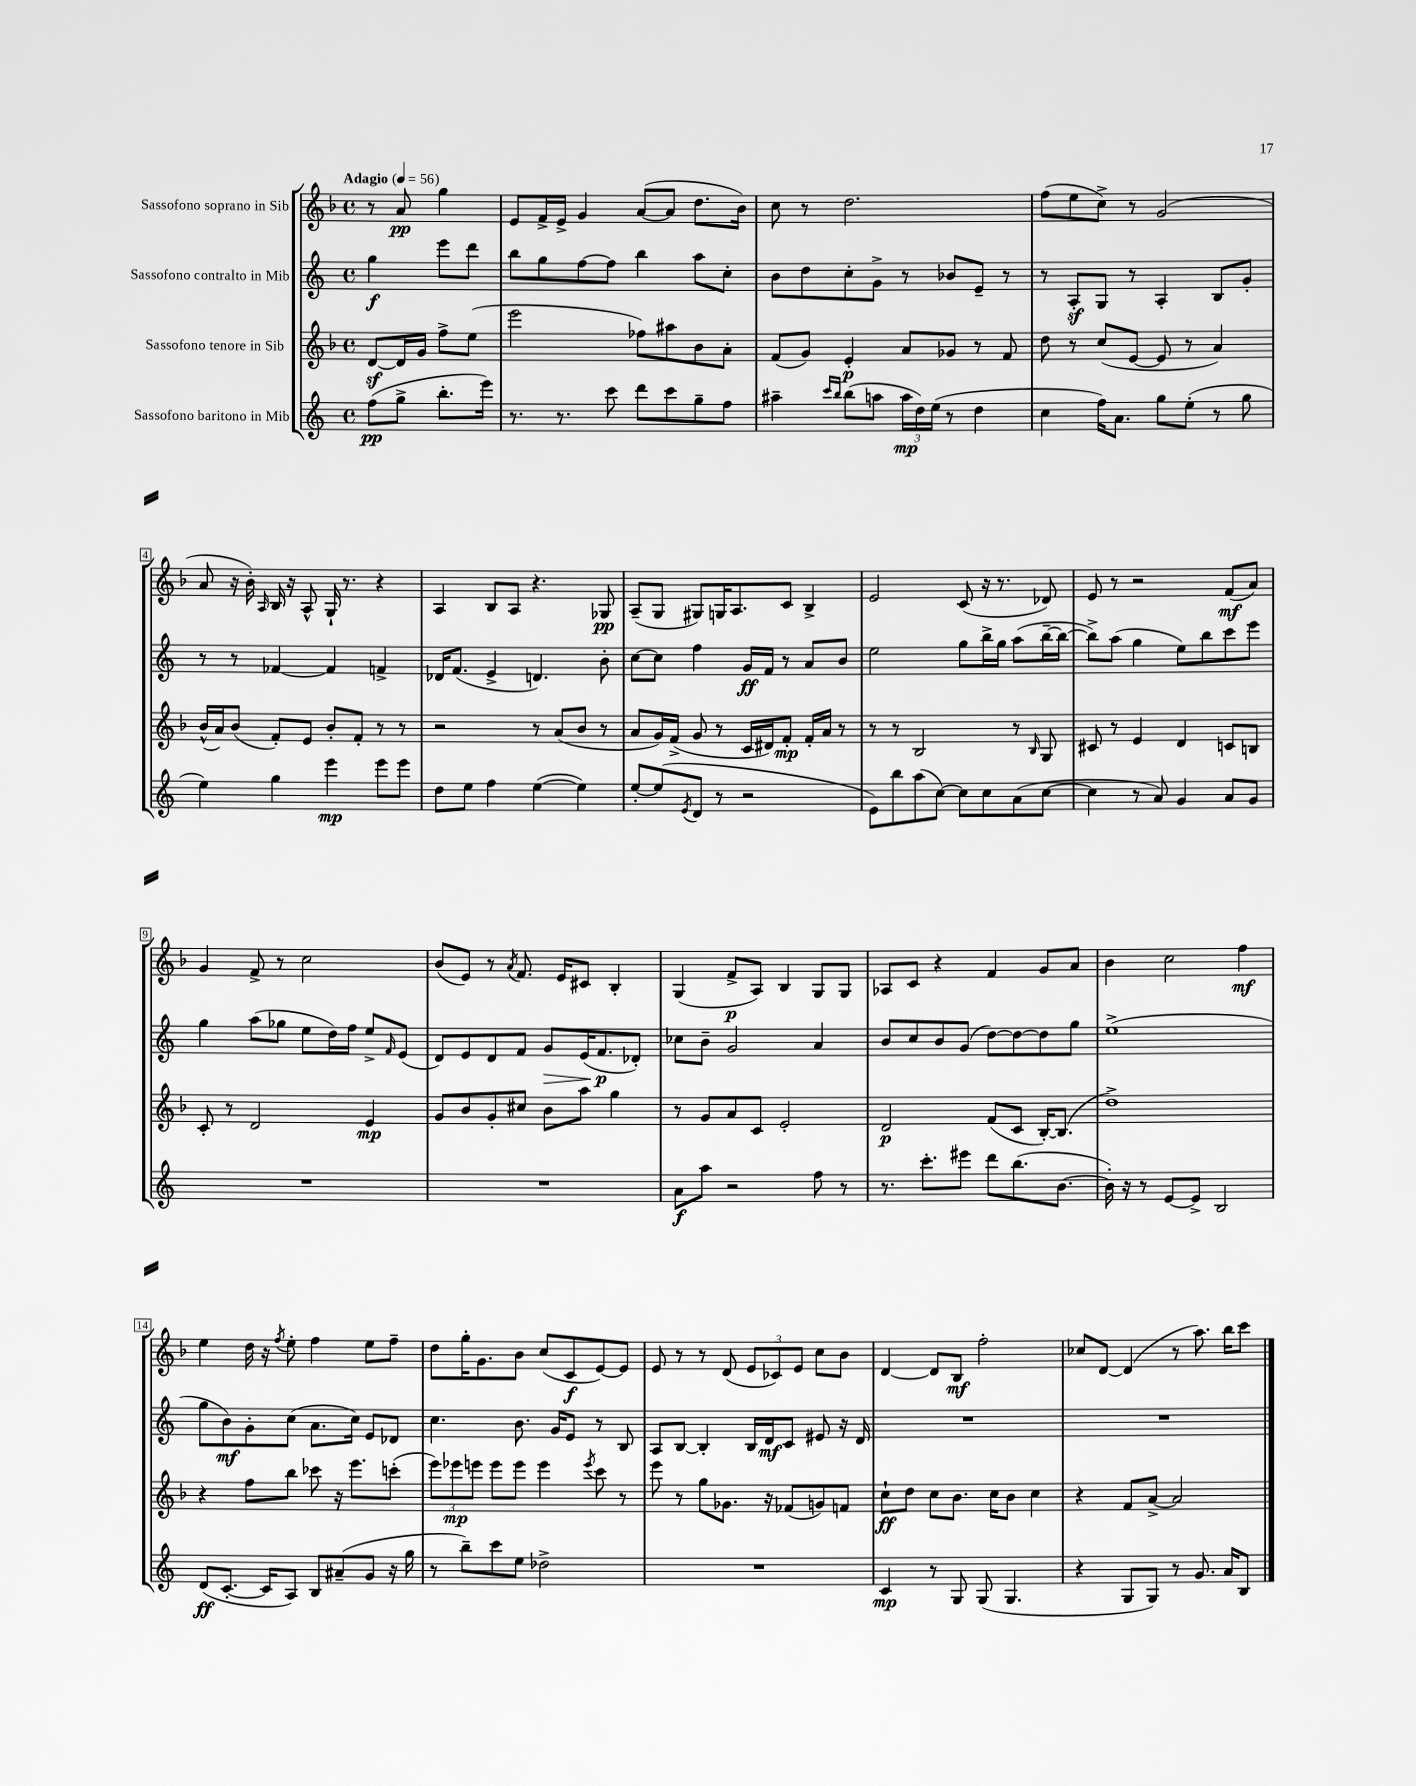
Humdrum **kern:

**kern	**kern	**kern	**kern
*staff4	*staff3	*staff2	*staff1
*clefG2	*clefG2	*clefG2	*clefG2
*k[]	*k[b-]	*k[]	*k[b-]
*M4/4	*M4/4	*M4/4	*M4/4
*met(c)	*met(c)	*met(c)	*met(c)
*MM56	*MM56	*MM56	*MM56
(8ff	[8d	4gg	8r
8gg^	16d]	.	8a
.	16g	.	.
8.bb'	8ff^	8eee	4gg
.	(8ee	8ddd	.
16eee)	.	.	.
=	=	=	=
8.r	2eee	8bb	8e
.	.	8gg	16f^
8.r	.	.	16e^
.	.	[8ff	4g
8ccc	.	8ff]	.
8ddd	8ff-)	4bb	([8a
8ccc	8aa#	.	8a]
8gg~	8b-	8aa	8.dd
8ff	8a'	8cc'	.
.	.	.	16b-)
=	=	=	=
4aa#~	(8f	8b	8cc
.	8g)	8dd	8r
16qqccc	.	.	.
16qqbb	.	.	.
(8bb	4e'	8cc'	2.dd
8aa	.	8g^	.
24aa	8a	8r	.
24dd)	.	.	.
(24ee	.	.	.
8r	8g-	8b-	.
4dd	8r	8e~	.
.	8f	8r	.
=	=	=	=
4cc	8dd	8r	(8ff
.	8r	8A'	8ee
16ff)	(8cc	8G	8cc^)
8.a	.	.	.
.	[8e	8r	8r
8gg	8e]	4A'	(2g
(8ee'	8r	.	.
8r	4a)	8B	.
8gg	.	8g'	.
=	=	=	=
4ee)	(16b-^^	8r	8a
.	16a)	.	.
.	(8b-	8r	16r
.	.	.	16b-')
.	.	.	16qqA
4gg	8f')	[4f-	16B-
.	.	.	16r
.	8e	.	8A^^
4eee	8b-'	4f-]	16G`
.	.	.	8.r
.	8f'	.	.
8eee	8r	4f^	4r
8eee	8r	.	.
=	=	=	=
8dd	2r	16d-	4A
.	.	(8.f	.
8ee	.	.	.
4ff	.	4e^	8B-
.	.	.	8A
([4ee	8r	4.d)	4.r
.	(8a	.	.
4ee])	8b-	.	.
.	8r	8b'	8G-
=	=	=	=
[8ee'	8a	[8cc	(8A~
(8ee]	16g)	8cc]	8G
.	(16f^	.	.
8qe	.	.	.
8d	8g	4ff	8G#)
8r	8r	.	16G
.	.	.	8.A
2r	16c	16g	.
.	16d#)	16f	.
.	8f'	8r	8c
.	16f'	8a	4B-^
.	16a	.	.
.	8r	8b	.
=	=	=	=
8e)	8r	2ee	2e
8bb	8r	.	.
(8aa	2B-	.	.
[8cc)	.	.	.
8cc]	.	8gg	(8c
8cc	.	16bb^	16r
.	.	16gg	8.r
(8a	8r	(8aa	.
.	16qqB-	.	.
[8cc	8G	[16bb~	8d-)
.	.	16bb_	.
=	=	=	=
4cc]	8c#	8bb^])	8e
.	8r	(8aa	8r
8r	4e	4gg	2r
8a)	.	.	.
4g	4d	8ee)	.
.	.	8bb	.
8a	8c	8ccc	(8f
8g	8B	8eee	8a)
=	=	=	=
1r	8c'	4gg	4g
.	8r	.	.
.	2d	(8aa	8f^
.	.	8gg-	8r
.	.	8ee	2cc
.	.	16dd)	.
.	.	16ff	.
.	4e	8ee^	.
.	.	16qqf	.
.	.	(8e	.
=	=	=	=
1r	8g	8d)	(8b-
.	8b-	8e	8e)
.	8g'	8d	8r
.	.	.	8qa
.	8cc#	8f	8.f
.	8b-	8g	.
.	.	.	16e
.	8aa	(16e	8c#
.	.	8.f	.
.	4gg	.	4B-'
.	.	8d-')	.
=	=	=	=
8a	8r	8cc-	(4G
8aa	8g	8b~	.
2r	8a	2g	8f^
.	8c	.	8A)
.	2e'	.	4B-
8ff	.	4a	8G
8r	.	.	8G
=	=	=	=
8.r	2d	8b	8A-
.	.	8cc	8c
8.ccc'	.	.	.
.	.	8b	4r
8eee#	.	(8g	.
8ddd	(8f	[8dd)	4f
(8.bb	8c	8dd_	.
.	[16B-')	8dd]	8g
[8.b	(8.B-]	.	.
.	.	8gg	8a
=	=	=	=
16b'])	1dd^)	(1ee^	4b-
16r	.	.	.
8r	.	.	.
[8e	.	.	2cc
8e^]	.	.	.
2B	.	.	.
.	.	.	4ff
=	=	=	=
(8d	4r	8gg	4ee
[8.c'	.	8b)	.
.	8ff	8g'	16dd
16c]	.	.	16r
.	.	.	8qff
8A)	8bb-	(8cc	8ee'
8B	8ccc-	8.a	4ff
(8a#~	16r	.	.
.	8.eee	16cc)	.
8g	.	8e	8ee
16r	(8ccc'	8d-	8ff~
16gg	.	.	.
=	=	=	=
8r	12eee)	4.cc	8dd
.	12eee-	.	.
8bb~)	.	.	16gg'
.	12eee	.	.
.	.	.	8.g
8ccc	8eee	.	.
8ee	8eee	8.b	8b-
2dd-^	4eee	.	(8cc
.	.	16g	.
.	.	8e	8c
.	8qeee	.	.
.	8ccc	8r	[8e)
.	8r	8B	8e]
=	=	=	=
1r	8eee	8A	8e
.	8r	[8B	8r
.	8gg	4B']	8r
.	8.g-	.	(8d
.	.	16B	12e
.	16r	16d	.
.	.	.	12c-)
.	(8f-	8c	.
.	.	.	12e
.	8g)	8e#	8cc
.	8f	16r	8b-
.	.	16d	.
=	=	=	=
4c	8cc`	1r	[4d
.	8dd	.	.
8r	8cc	.	8d]
8G	8.b-	.	8B-
(8G	.	.	2ff'
.	16cc	.	.
4.G	8b-	.	.
.	4cc	.	.
=	=	=	=
4r	4r	1r	8cc-
.	.	.	[8d
8G	8f	.	(4d]
8G)	[8a^	.	.
8r	2a]	.	8r
8.g	.	.	8.aa)
16a	.	.	16bb-
8B	.	.	8ccc
==	==	==	==
*-	*-	*-	*-
